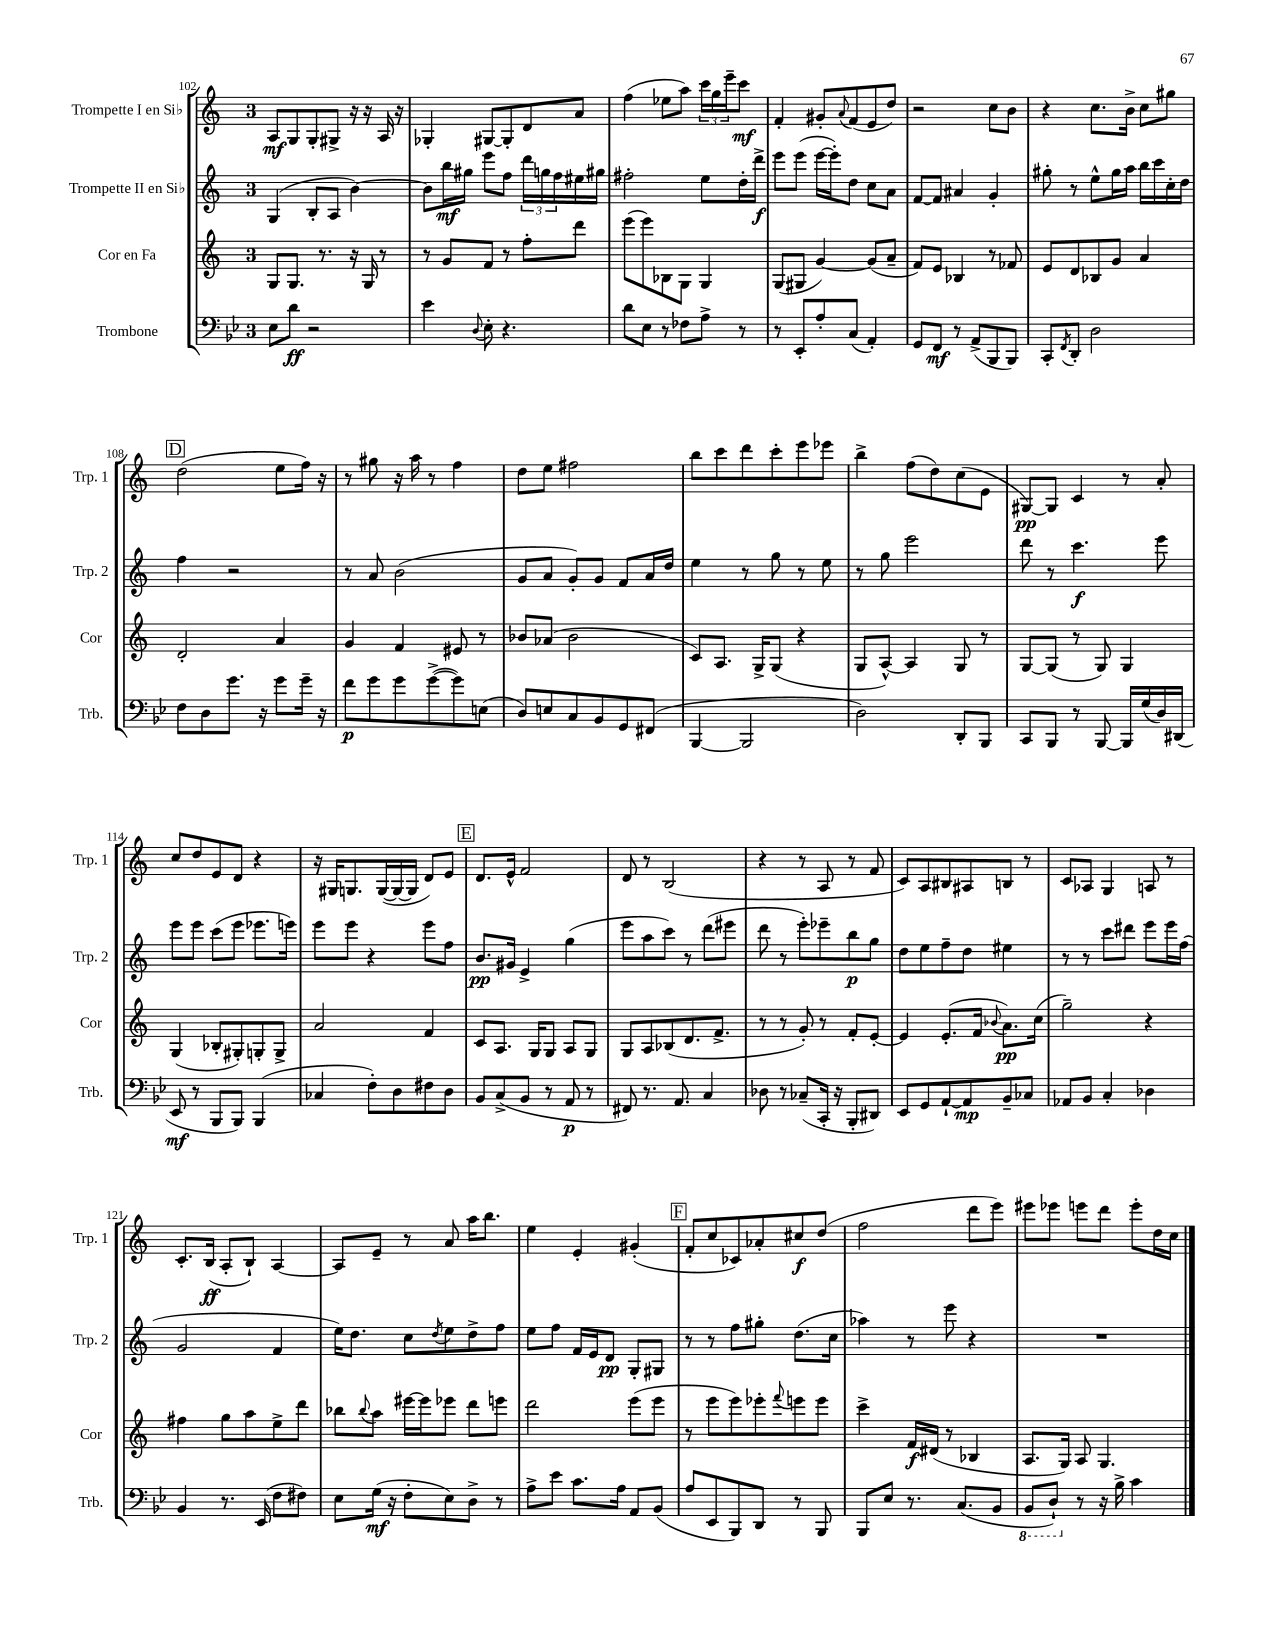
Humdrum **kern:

**kern	**kern	**kern	**kern
*staff4	*staff3	*staff2	*staff1
*clefF4	*clefG2	*clefG2	*clefG2
*k[b-e-]	*k[]	*k[]	*k[]
*M3/4	*M3/4	*M3/4	*M3/4
8E-	8G	(4G	8A
8d	8.G	.	8G
2r	.	8B'	8G'
.	8.r	.	.
.	.	8A	8G#^
.	16r	[4b)	16r
.	16G	.	16r
.	8r	.	16A
.	.	.	16r
=	=	=	=
4e-	8r	8b]	4G-'
.	8g	16bb	.
.	.	16gg#	.
8qqD	.	.	.
8E-'	8f	8eee	[8G#
4.r	8r	8ff	8G#']
.	8ff'	24ddd	8d
.	.	24gg	.
.	.	24ff	.
.	8ddd	16ee#	8a
.	.	16gg#	.
=	=	=	=
8d	(8eee	2ff#'	(4ff
8E-	8eee)	.	.
8r	8B-	.	8ee-
8F-	8G	.	8aa)
8A^	4G	8ee	24ccc
.	.	.	24gg
.	.	.	24eee~
8r	.	16dd'	8ccc
.	.	16ddd^	.
=	=	=	=
8r	(8G	8eee	4f'
8EE-'	8G#	(8eee	.
8A'	[4g)	[16eee	8g#'
.	.	16eee'])	.
.	.	.	8qqa
(8C	.	8dd	(8f
4AA')	(8g]	8cc	8e
.	8a~	8a	8dd)
=	=	=	=
8GG	8f)	[8f	2r
8FF	8e	8f]	.
8r	4B-	4a#	.
(8AA^	.	.	.
8BBB-	8r	4g'	8cc
8BBB-)	8f-	.	8b
=	=	=	=
8CC'	8e	8gg#'	4r
8qFF	.	.	.
8DD'	8d	8r	.
2D	8B-	8ee^^	8.cc
.	8g	16gg#	.
.	.	16aa	16b^
.	4a	16bb	8cc
.	.	16ccc	.
.	.	16cc'	8gg#
.	.	16dd	.
=	=	=	=
8F	2d'	4ff	(2dd
8D	.	.	.
8.g	.	2r	.
16r	.	.	.
8g	4a	.	8ee
16g~	.	.	16ff)
16r	.	.	16r
=	=	=	=
8f	4g	8r	8r
8g	.	8a	8gg#
8g	4f	(2b	16r
.	.	.	16aa
([8g^	.	.	8r
8g])	8e#	.	4ff
(8E	8r	.	.
=	=	=	=
8D)	8b-	8g	8dd
8E	(8a-	8a	8ee
8C	2b-	8g')	2ff#
8BB-	.	8g	.
8GG	.	8f	.
(8FF#	.	16a	.
.	.	16dd	.
=	=	=	=
[4BBB-	8c)	4ee	8bb
.	8.A	.	8ccc
2BBB-]	.	8r	8ddd
.	16G^	.	.
.	(8G	8gg	8ccc'
.	4r	8r	8eee
.	.	8ee	8eee-
=	=	=	=
2D)	8G	8r	4bb^
.	[8A^^)	8gg	.
.	4A]	2eee	(8ff
.	.	.	8dd)
8DD'	8G	.	(8cc
8BBB-	8r	.	8e
=	=	=	=
8CC	[8G	8ddd	[8G#)
8BBB-	(8G]	8r	8G#]
8r	8r	4.ccc	4c
[8BBB-	8G)	.	.
16BBB-]	4G	.	8r
(16G	.	.	.
16D)	.	8eee	8a'
(16DD#	.	.	.
=	=	=	=
8EE-	(4G	8eee	8cc
8r	.	8eee	8dd
8BBB-	8B-'	(8ccc	8e
8BBB-)	8G#')	8eee	8d
(4BBB-	8G'	8.eee-	4r
.	8G^	.	.
.	.	16eee)	.
=	=	=	=
4C-	2a	8eee	16r
.	.	.	16G#
.	.	8eee	8.G
8F')	.	4r	.
.	.	.	([16G
8D	.	.	16G_
.	.	.	16G]
8F#	4f	8eee	8d)
8D	.	8ff	8e
=	=	=	=
8BB-	8c	8.b	8.d
(8C^	8.A	.	.
.	.	16g#	16e^^
8BB-	.	4e^	2f
.	16G	.	.
8r	8G	.	.
8AA	8A	(4gg	.
8r	8G	.	.
=	=	=	=
8FF#)	8G	8eee	8d
8.r	8A	8aa	8r
.	(8B-	8ccc)	(2B
8.AA	.	.	.
.	8.d	8r	.
4C	.	(8ddd	.
.	8.f^	.	.
.	.	8eee#	.
=	=	=	=
8D-	8r	8ddd	4r
8r	8r	8r	.
(8C-~	8g')	8eee')	8r
16CC'	8r	8eee-~	8A
16r	.	.	.
8BBB-'	8f'	8bb	8r
8DD#)	[8e'	8gg	8f
=	=	=	=
8EE-	4e]	8dd	8c)
8GG	.	8ee	8A
[8AA`	(8.e'	8ff~	8B#
8AA]	.	8dd	8A#
.	16f	.	.
.	8qqb-	.	.
8BB-~	8.a)	4ee#	8B
8C-	.	.	8r
.	(16cc	.	.
=	=	=	=
8AA-	2gg~)	8r	8c
8BB-	.	8r	8A-
4C'	.	8ccc	4G
.	.	8ddd#	.
4D-	4r	8eee	8A
.	.	16eee	8r
.	.	(16ff	.
=	=	=	=
4BB-	4ff#	2g	8.c'
.	.	.	(16B
8.r	8gg	.	8A'
.	8aa	.	8B`)
(16EE-	.	.	.
8F	8ee^	4f	[4A
8F#)	8ddd	.	.
=	=	=	=
8E-	8bb-	16ee)	8A]
.	.	8.dd	.
.	8qqbb-	.	.
(16G	8aa	.	8e~
16r	.	.	.
8F'	[16eee#	8cc	8r
.	16eee#]	.	.
.	.	8qdd	.
8E-)	8eee-	8ee	8a
8D^	8ddd	8dd^	16aa
.	.	.	8.bb
8r	8eee	8ff	.
=	=	=	=
8A^	2ddd	8ee	4ee
8e-	.	8ff	.
8.c	.	16f	4e'
.	.	16e	.
.	.	8d	.
16A	.	.	.
8AA	(8eee	8G'	(4g#'
(8BB-	8eee	8G#	.
=	=	=	=
8A	8r	8r	8f'
8EE-	8eee	8r	8cc
8BBB-)	8eee)	8ff	8c-)
8DD	8eee-'	8gg#'	8a-'
.	8qqfff	.	.
8r	8eee	(8.dd	8cc#
8BBB-	8eee	.	(8dd
.	.	16cc	.
=	=	=	=
8BBB-	4ccc^	4aa-)	2ff
8E-	.	.	.
8.r	16f	8r	.
.	(16d#	.	.
.	8r	8eee	.
(8.C	.	.	.
.	4B-	4r	8ddd
8BB-	.	.	8eee)
=	=	=	=
8BBB-	8.A	2.r	8eee#
8DD`)	.	.	8eee-
.	16G)	.	.
8r	8A	.	8eee
16r	4.G	.	8ddd
16B-^	.	.	.
4c	.	.	8eee'
.	.	.	16dd
.	.	.	16cc
==	==	==	==
*-	*-	*-	*-
